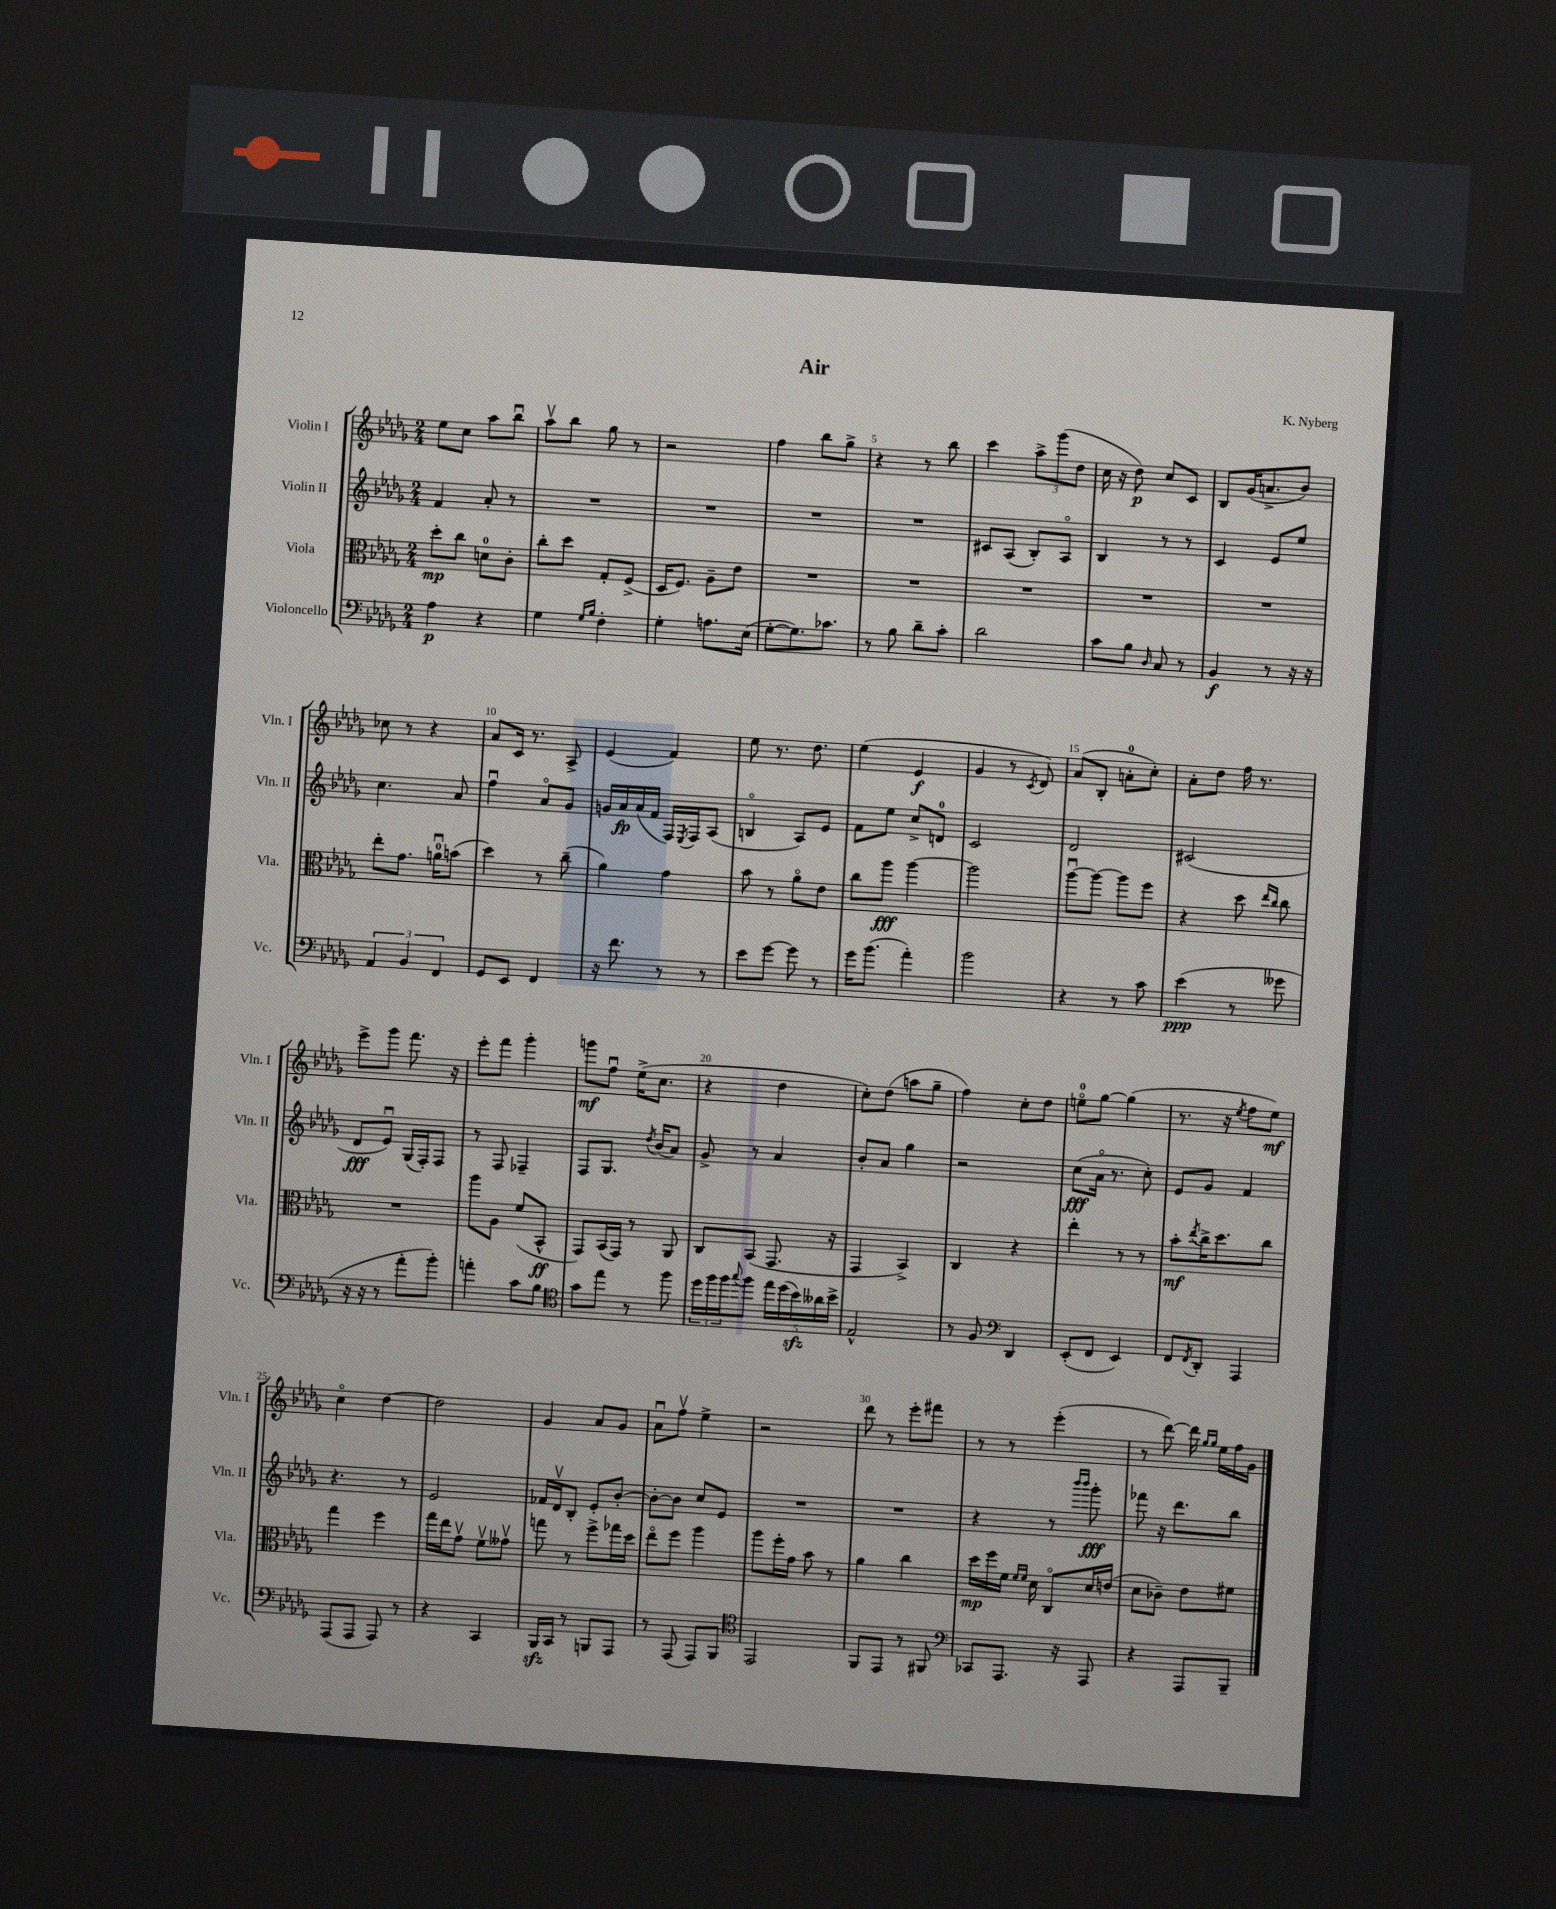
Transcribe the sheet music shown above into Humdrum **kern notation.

**kern	**dynam	**kern	**dynam	**kern	**dynam	**kern	**dynam
*part4	*part4	*part3	*part3	*part2	*part2	*part1	*part1
*staff4	*staff4	*staff3	*staff3	*staff2	*staff2	*staff1	*staff1
*I"Violoncello	*	*I"Viola	*	*I"Violin II	*	*I"Violin I	*
*I'Vc.	*	*I'Vla.	*	*I'Vln. II	*	*I'Vln. I	*
*clefF4	*	*clefC3	*	*clefG2	*	*clefG2	*
*k[b-e-a-d-g-]	*	*k[b-e-a-d-g-]	*	*k[b-e-a-d-g-]	*	*k[b-e-a-d-g-]	*
*M2/4	*	*M2/4	*	*M2/4	*	*M2/4	*
=1	=1	=1	=1	=1	=1	=1	=1
4A-\	p	8dd-'\L	mp	4f/	.	8ee-\L	.
.	.	8cc\J	.	.	.	8cc\J	.
4r	.	8dn\L	.	8a-'/	.	8aa-\L	.
.	.	8c'\J	.	8r	.	8bb-u\J	.
=2	=2	=2	=2	=2	=2	=2	=2
4G-\	.	8cc'\L	.	2r	.	8aa-v\L	.
.	.	8dd-\J	.	.	.	8bb-\J	.
16qqG-/LL	.	.	.	.	.	.	.
16qqB-/JJ	.	.	.	.	.	.	.
4F'\	.	8G-'/L	.	.	.	8gg-\	.
.	.	(8F^/J	.	.	.	8r	.
=3	=3	=3	=3	=3	=3	=3	=3
4G-'\	.	16D-/KL	.	2r	.	2r	.
.	.	8.F/J)	.	.	.	.	.
8.An\L	.	8A-~\L	.	.	.	.	.
.	.	8e-\J	.	.	.	.	.
(16E-\Jk	.	.	.	.	.	.	.
=4	=4	=4	=4	=4	=4	=4	=4
[8G-'\L	.	2r	.	2r	.	4ff\	.
8.G-\])	.	.	.	.	.	.	.
.	.	.	.	.	.	8bb-\L	.
8.c-X\J	.	.	.	.	.	.	.
.	.	.	.	.	.	8gg-^\J	.
=5	=5	=5	=5	=5	=5	=5	=5
8r	.	2r	.	2r	.	4r	.
8B-\	.	.	.	.	.	.	.
8d-~\L	.	.	.	.	.	8r	.
8c'\J	.	.	.	.	.	8bb-\	.
=6	=6	=6	=6	=6	=6	=6	=6
2d-\	.	2r	.	8c#X/L	.	4ccc\	.
.	.	.	.	(8A-/J	.	.	.
.	.	.	.	8B-'/L)	.	12aa-^\L	.
.	.	.	.	.	.	(12ggg-\	.
.	.	.	.	8A-/J	.	.	.
.	.	.	.	.	.	12dd-\J	.
=7	=7	=7	=7	=7	=7	=7	=7
8c\L	.	2r	.	4B-/	.	16cc\	.
.	.	.	.	.	.	16r	.
8B-\J	.	.	.	.	.	8dd-\)	p
16qqD-/	.	.	.	.	.	.	.
8C/	.	.	.	8r	.	8cc/L	.
8r	.	.	.	8r	.	8c/J	.
=8	=8	=8	=8	=8	=8	=8	=8
4BB-/	f	2r	.	4c/	.	8B-/L	.
.	.	.	.	.	.	(16g-/K	.
.	.	.	.	.	.	8.an^/	.
8r	.	.	.	8e-/L	.	.	.
16r	.	.	.	8ee-/J	.	8b-/J)	.
16r	.	.	.	.	.	.	.
!!LO:LB:g=z
=9	=9	=9	=9	=9	=9	=9	=9
6AA-/	.	8ee-'\L	.	4.cc\	.	8cc-X\	.
.	.	8.g-\J	.	.	.	8r	.
6BB-/	.	.	.	.	.	.	.
.	.	.	.	.	.	4r	.
.	.	16anu\KL	.	.	.	.	.
6FF/	.	.	.	.	.	.	.
.	.	(8bn\J	.	8a-/	.	.	.
=10	=10	=10	=10	=10	=10	=10	=10
8GG-/L	.	4dd-\)	.	4ffu\	.	8a-/L	.
8EE-/J	.	.	.	.	.	16c/Jk	.
.	.	.	.	.	.	8.r	.
4FF/	.	8r	.	8a-/L	.	.	.
.	.	(8cc~\	.	8g-/J	.	8A-^/	.
=11	=11	=11	=11	=11	=11	=11	=11
16r	.	4a-\)	.	16gn/LL	.	(4e-/	.
8.f\	.	.	.	16a-/	fp	.	.
.	.	.	.	(16a-/	.	.	.
.	.	.	.	16f/JJ	.	.	.
8r	.	4g-\	.	16F/LL)	.	4f/)	.
.	.	.	.	8qE-/	.	.	.
.	.	.	.	16F/J	.	.	.
8r	.	.	.	(8A-/J	.	.	.
=12	=12	=12	=12	=12	=12	=12	=12
8e-\L	.	8b-\	.	4Bn/	.	8ee-\	.
[8g-\J	.	8r	.	.	.	8.r	.
8g-\]	.	8a-\L	.	8A-/L)	.	.	.
.	.	.	.	.	.	8.dd-\	.
8r	.	8e-\J	.	8e-/J	.	.	.
=13	=13	=13	=13	=13	=13	=13	=13
16g-\KL	.	8cc\L	.	8f\L	.	(4ee-\	.
(8.b-\J	.	.	.	.	.	.	.
.	.	8aa-\J	fff	8ee-\J	.	.	.
4a-'\)	.	[4aa-\	.	8cc^/L	.	4e-/	f
.	.	.	.	8dn/J	.	.	.
=14	=14	=14	=14	=14	=14	=14	=14
2b-\	.	2aa-\]	.	2c/	.	4g-/	.
.	.	.	.	.	.	8r	.
.	.	.	.	.	.	8qc/	.
.	.	.	.	.	.	8d-/)	.
=15	=15	=15	=15	=15	=15	=15	=15
4r	.	[8aa-u\L	.	2d-/	.	(8a-/L	.
.	.	8aa-\J_	.	.	.	8B-'/J	.
8r	.	8aa-\L]	.	.	.	8an'\L	.
8c\	.	8ff\J	.	.	.	8cc'\J)	.
=16	=16	=16	=16	=16	=16	=16	=16
(4e-\	ppp	4r	.	(2c#X/	.	8a-'\L	.
.	.	.	.	.	.	8dd-\J	.
8r	.	8dd-\	.	.	.	16ff\	.
.	.	.	.	.	.	8.r	.
.	.	16qqee-/LL	.	.	.	.	.
.	.	16qqcc/JJ	.	.	.	.	.
8g--X\	.	8cc\	.	.	.	.	.
!!LO:LB:g=z
=17	=17	=17	=17	=17	=17	=17	=17
16r	.	2r	.	8d-/L	fff	8eee-^\L	.
16r	.	.	.	.	.	.	.
8r	.	.	.	8e-u/J)	.	8ggg-\J	.
8a-'\L	.	.	.	(16G-/LL	.	8.fff\	.
.	.	.	.	16F'/J)	.	.	.
8b-'\J)	.	.	.	8F/J	.	.	.
.	.	.	.	.	.	16r	.
=18	=18	=18	=18	=18	=18	=18	=18
4an'\	.	8aa-\L	.	8r	.	8eee-'\L	.
.	.	8A-\J	.	8F/	.	8fff\J	.
8c\L	.	(8f/L	.	4F-X~/	.	4ggg-'\	.
8B-\J	.	8BB-^^/J	ff	.	.	.	.
=19	=19	=19	=19	=19	=19	=19	=19
*clefC4	*	*	*	*	*	*	*
8g-\L	.	8GG-/L)	.	8F/L	.	8gggn\L	mf
8ee-\J	.	(16BB-/L	.	8.G-/J	.	8ffu\J	.
.	.	16GG-/JJ)	.	.	.	.	.
8r	.	8r	.	.	.	(16ee-^\KL	.
.	.	.	.	8qdd-/	.	.	.
.	.	.	.	(16b-/KL	.	8.cc\J	.
8ff\	.	8AA-/	.	8a-/J)	.	.	.
=20	=20	=20	=20	=20	=20	=20	=20
24dd-\LL	.	8C/L	.	8g-^/	.	4r	.
24ff\	.	.	.	.	.	.	.
24ff\J	.	.	.	.	.	.	.
8qqgg-/	.	.	.	.	.	.	.
8ff\J	.	(8BB-/J	.	8r	.	.	.
20ee-\LL	.	8.GG-/	.	4a-/	.	4dd-\	.
(20dd-\	.	.	.	.	.	.	.
20b-zz\)	.	.	.	.	.	.	.
20a--X\	.	.	.	.	.	.	.
.	.	16r	.	.	.	.	.
20b-^\JJ	.	.	.	.	.	.	.
=21	=21	=21	=21	=21	=21	=21	=21
2E-^^/	.	4GG-/	.	8b-'/L	.	8cc'\L)	.
.	.	.	.	8a-/J	.	(8dd-\J	.
.	.	4BB-^/)	.	4gg-\	.	8aan\L	.
.	.	.	.	.	.	8gg-~\J	.
=22	=22	=22	=22	=22	=22	=22	=22
8r	.	4C/	.	2r	.	4ff\)	.
8F/	.	.	.	.	.	.	.
*clefF4	*	*	*	*	*	*	*
4DD-/	.	4r	.	.	.	8cc'\L	.
.	.	.	.	.	.	8dd-\J	.
=23	=23	=23	=23	=23	=23	=23	=23
(8EE-'/L	.	4ee-'\	.	(8cc\L	fff	8een\L	.
8FF/J	.	.	.	16a-\Jk	.	[8gg-\J	.
.	.	.	.	8.r	.	.	.
4EE-/)	.	8r	.	.	.	(4gg-\]	.
.	.	8r	.	8cc'\)	.	.	.
=24	=24	=24	=24	=24	=24	=24	=24
8FF/L	.	8b-'\L	mf	8e-/L	.	8.r	.
8qFF/	.	8qee-/	.	.	.	.	.
8DD-'/J	.	16cc^\K	.	8g-/J	.	.	.
.	.	8.dd-\	.	.	.	16r	.
.	.	.	.	.	.	8qee-/	.
4AAA-/	.	.	.	4f/	.	8ff\L	.
.	.	8cc\J	.	.	.	8ee-\J)	mf
!!LO:LB:g=z
=25	=25	=25	=25	=25	=25	=25	=25
(8AAA-/L	.	4gg-\	.	4.r	.	4cc\	.
8AAA-/J	.	.	.	.	.	.	.
8AAA-/)	.	4ff\	.	.	.	[4dd-\	.
8r	.	.	.	8r	.	.	.
=26	=26	=26	=26	=26	=26	=26	=26
4r	.	16gg-\LL	.	2e-/	.	2dd-\]	.
.	.	16ee-\J	.	.	.	.	.
.	.	8g-v\J	.	.	.	.	.
4CC/	.	8fv\L	.	.	.	.	.
.	.	8g--Xv\J	.	.	.	.	.
=27	=27	=27	=27	=27	=27	=27	=27
16BBB-zz/LL	.	8ggn\	.	16f-X/LL	.	4g-/	.
16CC/JJ	.	.	.	16d-v/J	.	.	.
8r	.	8r	.	8B-'/J	.	.	.
8BBBn/L	.	8ff^\L	.	8e-'/L	.	8a-/L	.
8AAA-/J	.	16gg-X\L	.	[8b-'/J	.	8g-/J	.
.	.	16dd-\JJ	.	.	.	.	.
=28	=28	=28	=28	=28	=28	=28	=28
8r	.	8ee-\L	.	8b-'\L_	.	8a-u\L	.
(8AAA-/	.	8ff\J	.	8b-\J]	.	8ffv\J	.
8AAA-/L)	.	4aa-\	.	8cc/L	.	4ee-^\	.
8BBB-/J	.	.	.	8e-/J	.	.	.
=29	=29	=29	=29	=29	=29	=29	=29
*clefC4	*	*	*	*	*	*	*
2EE-/	.	8aa-\L	.	2r	.	2r	.
.	.	16ff'\L	.	.	.	.	.
.	.	16g-\JJ	.	.	.	.	.
.	.	8b-\	.	.	.	.	.
.	.	8r	.	.	.	.	.
=30	=30	=30	=30	=30	=30	=30	=30
8FF/L	.	4a-\	.	2r	.	8ddd-\	.
8EE-/J	.	.	.	.	.	8r	.
8r	.	4cc\	.	.	.	8eee-'\L	.
8FF#X/	.	.	.	.	.	8fff#X\J	.
=31	=31	=31	=31	=31	=31	=31	=31
*clefF4	*	*	*	*	*	*	*
8CC-X/L	.	16dd-\LL	mp	4r	.	8r	.
.	.	16ff\	.	.	.	.	.
8.AAA-/J	.	16f\JJ	.	.	.	8r	.
.	.	16qqf/LL	.	.	.	.	.
.	.	16qqf/JJ	.	.	.	.	.
.	.	16d-\	.	.	.	.	.
.	.	8C/L	.	8r	.	(4eee-'\	.
16r	.	.	.	.	.	.	.
.	.	.	.	16qqbbb-/LL	.	.	.
.	.	.	.	16qqbbb-/JJ	.	.	.
8AAA-/	.	16d-/L	.	8ggg-'\	fff	.	.
.	.	(16en/JJ	.	.	.	.	.
=32	=32	=32	=32	=32	=32	=32	=32
4r	.	8d-\L	.	8fff-X\	.	8r	.
.	.	8c-X~\J)	.	16r	.	[8ddd-\)	.
.	.	.	.	8.ddd-\L	.	.	.
8AAA-/L	.	8e-\L	.	.	.	16ddd-\]	.
.	.	.	.	.	.	16qqgg-/LL	.
.	.	.	.	.	.	16qqgg-/JJ	.
.	.	.	.	.	.	16ee-\LL	.
8BBB-~/J	.	8f#X\J	.	8bb-\J	.	16ff\	.
.	.	.	.	.	.	16g-\JJ	.
==	==	==	==	==	==	==	==
*-	*-	*-	*-	*-	*-	*-	*-
